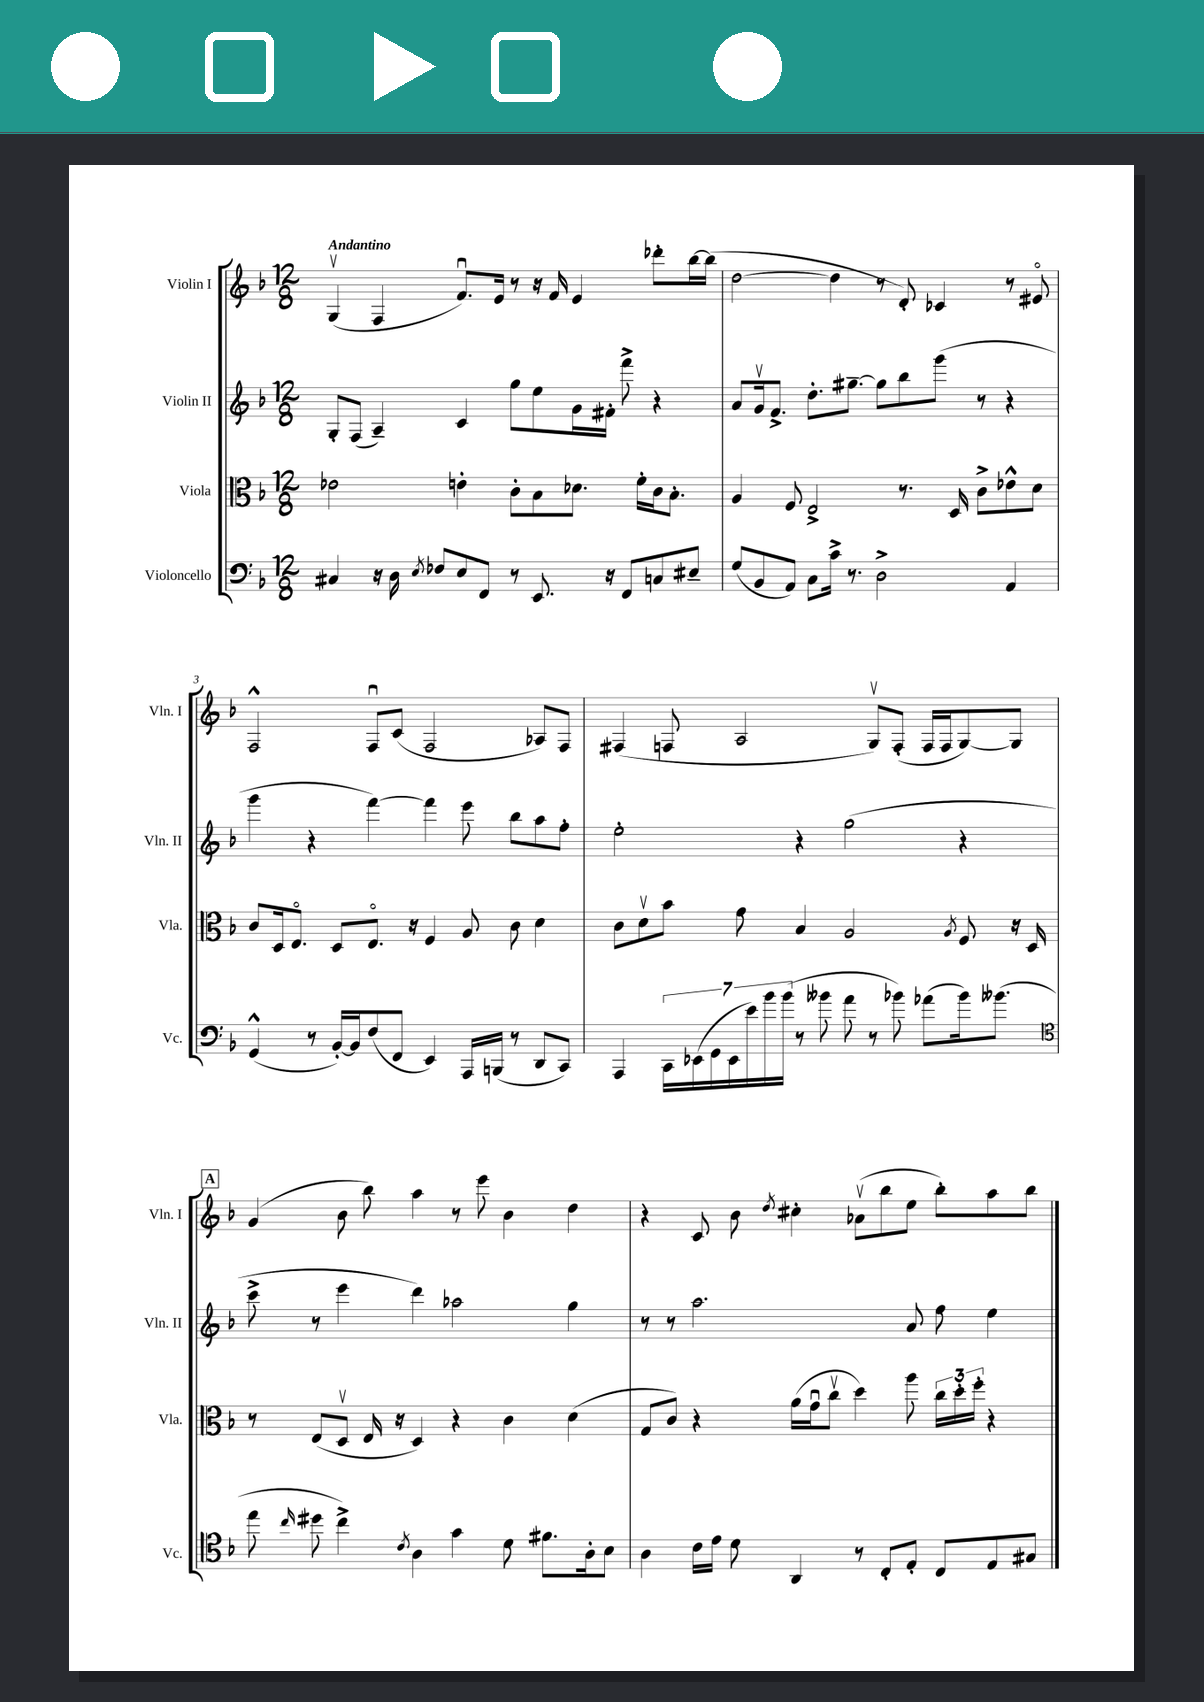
<<
\new StaffGroup <<
\new Staff = "s0" \with { instrumentName = "Violin I" shortInstrumentName = "Vln. I" } {
    \clef treble \key f \major \numericTimeSignature \time 12/8 \tempo "Andantino"
    \autoBeamOff g4\upbow( f4 f'8.[\downbow) e'16] r8 r16 f'16 e'4 des'''8[-. bes''16~ bes''16]( |
    d''2~ d''4 r8 d'8-.) ces'4 r8 eis'8\flageolet |
    f2-^ f8[\downbow c'8]( f2 aes8[) f8] |
    fis4( f8 a2 g8[\upbow) f8]-.( f16[ f16 g8~) g8] |
    \mark \markup { \box "A" } g'4( bes'8 bes''8) a''4 r8 e'''8 bes'4 d''4 |
    r4 c'8 bes'8 \acciaccatura { d''8 } cis''4-. aes'8[\upbow( bes''8 e''8] bes''8[-.) a''8 bes''8] \bar "|." |
}
\new Staff = "s1" \with { instrumentName = "Violin II" shortInstrumentName = "Vln. II" } {
    \clef treble \key f \major \numericTimeSignature \time 12/8
    \autoBeamOff g8[-. f8]( a4--) c'4 g''8[ e''8 g'16 fis'16]-. f'''8-> r4 |
    a'8[ g'16\upbow f'8.]-> d''8.[-. gis''8.]~-- gis''8[ bes''8 g'''8]( r8 r4 |
    g'''4 r4 f'''4~) f'''4 e'''8 bes''8[ a''8 f''8]-. |
    e''2-. r4 g''2( r4 |
    \mark \markup { \box "A" } c'''8-> r8 e'''4 d'''4) aes''2 g''4 |
    r8 r8 a''2. a'8 f''8 e''4 \bar "|." |
}
\new Staff = "s2" \with { instrumentName = "Viola" shortInstrumentName = "Vla." } {
    \clef alto \key f \major \numericTimeSignature \time 12/8
    \autoBeamOff ees'2 e'4-. c'8[-. bes8 des'8.] f'16[-. c'16 bes8.]-. |
    a4 f8 e2-> r8. d16 c'8[-> ees'8-^ d'8] |
    c'8[ d16 e8.]\flageolet d8[ e8.]\flageolet r16 f4 a8 c'8 d'4 |
    c'8[ d'8\upbow bes'8] g'8 bes4 a2 \acciaccatura { a8 } f8 r16 d16 |
    \mark \markup { \box "A" } r8 e8[( d8]\upbow e16 r16 d4) r4 c'4 d'4( |
    g8[ c'8]) r4 a'16[( g'16\downbow c''8]\upbow d''4) a''8 \tuplet 3/2 { c''16[ d''16-. f''16]-. } r4 \bar "|." |
}
\new Staff = "s3" \with { instrumentName = "Violoncello" shortInstrumentName = "Vc." } {
    \clef bass \key f \major \numericTimeSignature \time 12/8
    \autoBeamOff cis4 r16 d16 \acciaccatura { e8 } fes8[ e8 f,8] r8 e,8. r16 f,8[ c8 eis8]-- |
    g8[( bes,8 a,8]) c8[ c'16]-> r8. d2-> a,4 |
    g,4-^( r8 bes,16[~-.) bes,16 f8( f,8] e,4) a,,16[ b,,16]( r8 d,8[ c,8]) |
    a,,4 \tuplet 7/4 { c,16[ ees,16( g,16 ees,16 e'16) bes'16 bes'16]( } r8 beses'8 a'8 r8 bes'8) aes'8[( bes'16) beses'8.]( |
    \mark \markup { \box "A" } \clef tenor e''8 \grace { c''16 } dis''8 c''4->) \acciaccatura { c'8 } a4 g'4 d'8 fis'8.[ a16-. bes8] |
    a4 c'16[ e'16] d'8 a,4 r8 c8[-. e8]-. c8[ e8 gis8] \bar "|." |
}
>>
>>
